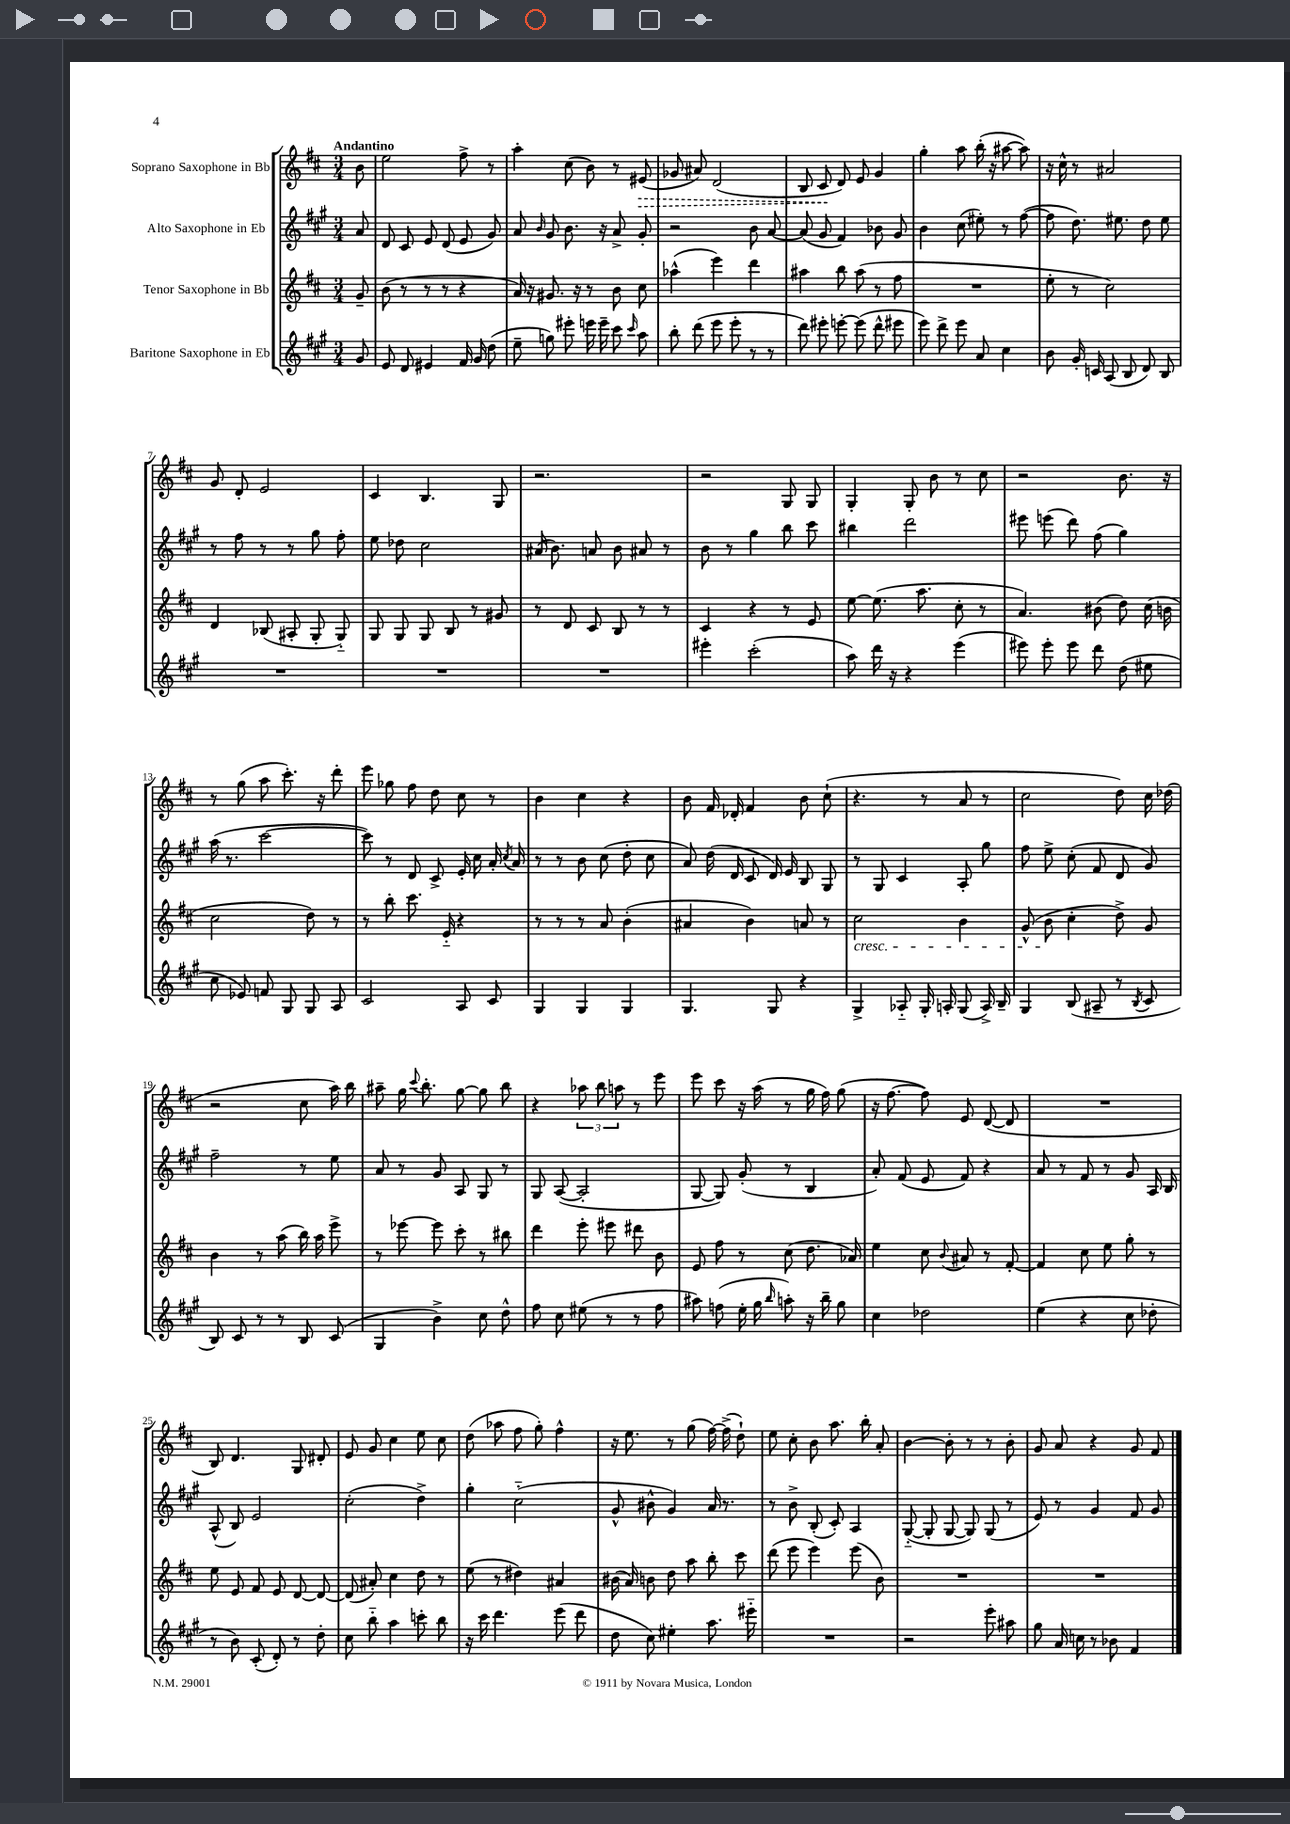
<<
\new StaffGroup <<
\new Staff = "s0" \with { instrumentName = "Soprano Saxophone in Bb" } {
    \clef treble \key d \major \numericTimeSignature \time 3/4 \partial 8 \tempo "Andantino"
    \autoBeamOff b'8 |
    e''2 fis''8-> r8 |
    a''4-. cis''8( b'8) r8 \once \override Hairpin.style = #'dashed-line eis'8\>( |
    ges'8 ais'8) d'2( |
    b8 cis'8\! d'8) e'8 g'4 |
    g''4-. a''8 b''16-.( r16 ais''8~ ais''8) |
    r16 cis''16-^ r8 ais'2 |
    g'8 d'8-. e'2 |
    cis'4 b4. g8 |
    r2. |
    r2 g8 g8 |
    g4-. g8-. b'8 r8 cis''8 |
    r2 b'8. r16 |
    r8 g''8( a''8 cis'''8.-.) r16 d'''8-. |
    e'''8 ges''8 fis''8 d''8 cis''8 r8 |
    b'4 cis''4 r4 |
    b'8 fis'16 des'16-. fis'4 b'8 cis''8-!( |
    r4. r8 a'8 r8 |
    cis''2 d''8) cis''16 des''16( |
    r2 cis''8 a''16) b''16 |
    ais''8-- g''16 \appoggiatura { cis'''8 } b''8.-. g''8~ g''8 b''8 |
    r4 \tuplet 3/2 { aes''8 b''8 a''8 } r8 e'''8 |
    e'''8 cis'''8 r16 a''16( r8 g''16 fis''16) g''8( |
    r16 fis''8.~ fis''8) e'8 d'8~( d'8 |
    R2. |
    b8) d'4. g8 dis'8-. |
    e'8 g'8 cis''4 e''8 cis''8 |
    d''8( aes''8 fis''8 g''8-.) fis''4-^ |
    r16 e''8. r8 g''8( fis''16~) fis''16->( d''8-!) |
    e''8 cis''8-. b'8 a''8. b''16-. a'8-. |
    b'4~ b'8-. r8 r8 b'8-. |
    g'8 a'8 r4 g'8 fis'8 \bar "|." |
}
\new Staff = "s1" \with { instrumentName = "Alto Saxophone in Eb" } {
    \clef treble \key a \major \numericTimeSignature \time 3/4 \partial 8
    \autoBeamOff a'8 |
    d'8 cis'8 e'8 d'8( e'8 gis'8) |
    a'8 \grace { b'16 } gis'8 b'8. r16 a'8-> gis'8-. |
    r2 b'8 a'8~ |
    a'8( gis'8 fis'4) bes'8 gis'8 |
    b'4 cis''8( eis''8-.) r8 fis''8~( |
    fis''8 d''8.) eis''8. d''8 eis''8 |
    r8 fis''8 r8 r8 gis''8 fis''8-. |
    e''8 des''8 cis''2 |
    ais'16( b'8.) a'8 b'8 ais'8 r8 |
    b'8 r8 gis''4 b''8 cis'''8 |
    bis''4 d'''2 |
    eis'''8 e'''8( d'''8) fis''8( gis''4) |
    a''16( r8. cis'''2~ |
    cis'''8) r8 d'8 cis'8-> e'16-. cis''16 a'16-. \acciaccatura { cis''8 } a'16 |
    r8 r8 b'8 cis''8( d''8-. cis''8 |
    a'8) d''16( d'16 cis'8 d'16) e'16 b8 gis8 |
    r8 gis8 cis'4 a8-. gis''8 |
    fis''8 e''8-> cis''8-.( fis'8 d'8 gis'8) |
    fis''2-- r8 e''8 |
    a'8 r8 gis'8 a8 gis8 r8 |
    gis8 a8~( a2-. |
    gis8~ gis8) gis'8-.( r8 b4 |
    a'8-.) fis'8( e'8 fis'8) r4 |
    a'8 r8 fis'8 r8 gis'8 a16 b16 |
    a8-^( b8) e'2 |
    cis''2-.( d''4->) |
    gis''4-. cis''2-_( |
    gis'8-^ bis'8-^ gis'4) a'16 r8. |
    r8 b'8-> b8-.( cis'8-.) a4 |
    gis8~-_( gis8-. gis8~ gis8) gis8( r8 |
    e'8) r8 gis'4 fis'8 gis'8 \bar "|." |
}
\new Staff = "s2" \with { instrumentName = "Tenor Saxophone in Bb" } {
    \clef treble \key d \major \numericTimeSignature \time 3/4 \partial 8
    \autoBeamOff g'8-- |
    b'8( r8 r8 r8 r4 |
    a'16) r16 gis'8. r16 r8 b'8 cis''8 |
    aes''4-^( e'''4) d'''4 |
    ais''4 b''8 ais''8( r8 fis''8 |
    R2. |
    e''8-. r8 cis''2) |
    d'4 bes8( ais8-. g8-. g8-_) |
    g8 g8 g8 b8 r8 gis'8 |
    r8 d'8 cis'8 b8 r8 r8 |
    cis'4 r4 r8 e'8 |
    e''8~ e''8.( a''8. cis''8-. r8 |
    a'4.) bis'8( d''8) cis''16( b'16 |
    cis''2 d''8) r8 |
    r8 b''8-. cis'''8. e'16-_ r4 |
    r8 r8 r8 a'8 b'4-.( |
    ais'4 b'4) a'8 r8 |
    cis''2\cresc b'4 |
    g'8-^( b'8\! cis''4-. d''8->) g'8 |
    b'4 r8 a''8( b''16) a''16 e'''8-> |
    r8 ees'''8~ ees'''8 cis'''8-. r8 bis''8 |
    d'''4 e'''8-. eis'''8 dis'''8 b'8 |
    e'8 fis''8 r8 cis''8( d''8. aes'16) |
    e''4 cis''8 \appoggiatura { b'8 } ais'8 r8 fis'8~-. |
    fis'4 cis''8 e''8 g''8-. r8 |
    e''8 e'8 fis'8 e'8 d'8~ d'8~ |
    d'8( ais'8-.) cis''4 d''8 r8 |
    e''8( r8 dis''4) ais'4 |
    bis'16( a'16) b'8 d''8 a''8 b''8-. cis'''8 |
    d'''8( e'''8 e'''4) e'''8( b'8) |
    R2. |
    R2. \bar "|." |
}
\new Staff = "s3" \with { instrumentName = "Baritone Saxophone in Eb" } {
    \clef treble \key a \major \numericTimeSignature \time 3/4 \partial 8
    \autoBeamOff gis'8 |
    e'8 d'8 eis'4 fis'16 gis'16 d''8( |
    e''8-- g''8) eis'''8-. e'''16 e'''16-- cis'''8 \grace { cis'''16 } a''8 |
    b''8-. d'''8( e'''8 e'''8-. r8 r8 |
    d'''8) eis'''8-. e'''8~-. e'''8( d'''8-^ eis'''8 |
    e'''8) d'''8-> e'''8 a'8 cis''4 |
    b'8 gis'16-. c'16 a8( b8 d'8) b8 |
    R2. |
    R2. |
    R2. |
    eis'''4-. cis'''2-.( |
    a''8) d'''16 r16 r4 e'''4( |
    eis'''8) eis'''8-. eis'''8 d'''8 d''8( eis''8 |
    cis''8 ees'8) f'8 gis8 gis8 a8 |
    cis'2 a8 cis'8 |
    gis4 gis4 gis4 |
    gis4. gis8 r4 |
    gis4-> aes8-_ gis16-. a16-. gis8( a16->) b16-- |
    gis4 b8( ais8-- r8 \acciaccatura { b8 } cis'8 |
    b8) cis'8 r8 r8 b8 cis'8( |
    gis4 b'4->) cis''8 d''8-^ |
    fis''8 cis''8 eis''8( r8 r8 fis''8 |
    ais''8) f''8( e''16-. gis''16 \grace { b''16 } a''8-.) r16 b''16-- gis''8 |
    cis''4 des''2 |
    e''4( r4 cis''8 des''8-. |
    r8 b'8) cis'8-.( d'8-.) r8 d''8-. |
    cis''8 b''8-_ a''4 c'''8-. b''8 |
    r16 cis'''16 d'''4. e'''8( d'''8 |
    d''8 cis''8) eis''4-. a''8. eis'''16-_ |
    R2. |
    r2 e'''8-. ais''8 |
    gis''8 a'16 c''16 r8 bes'8 fis'4 \bar "|." |
}
>>
>>
